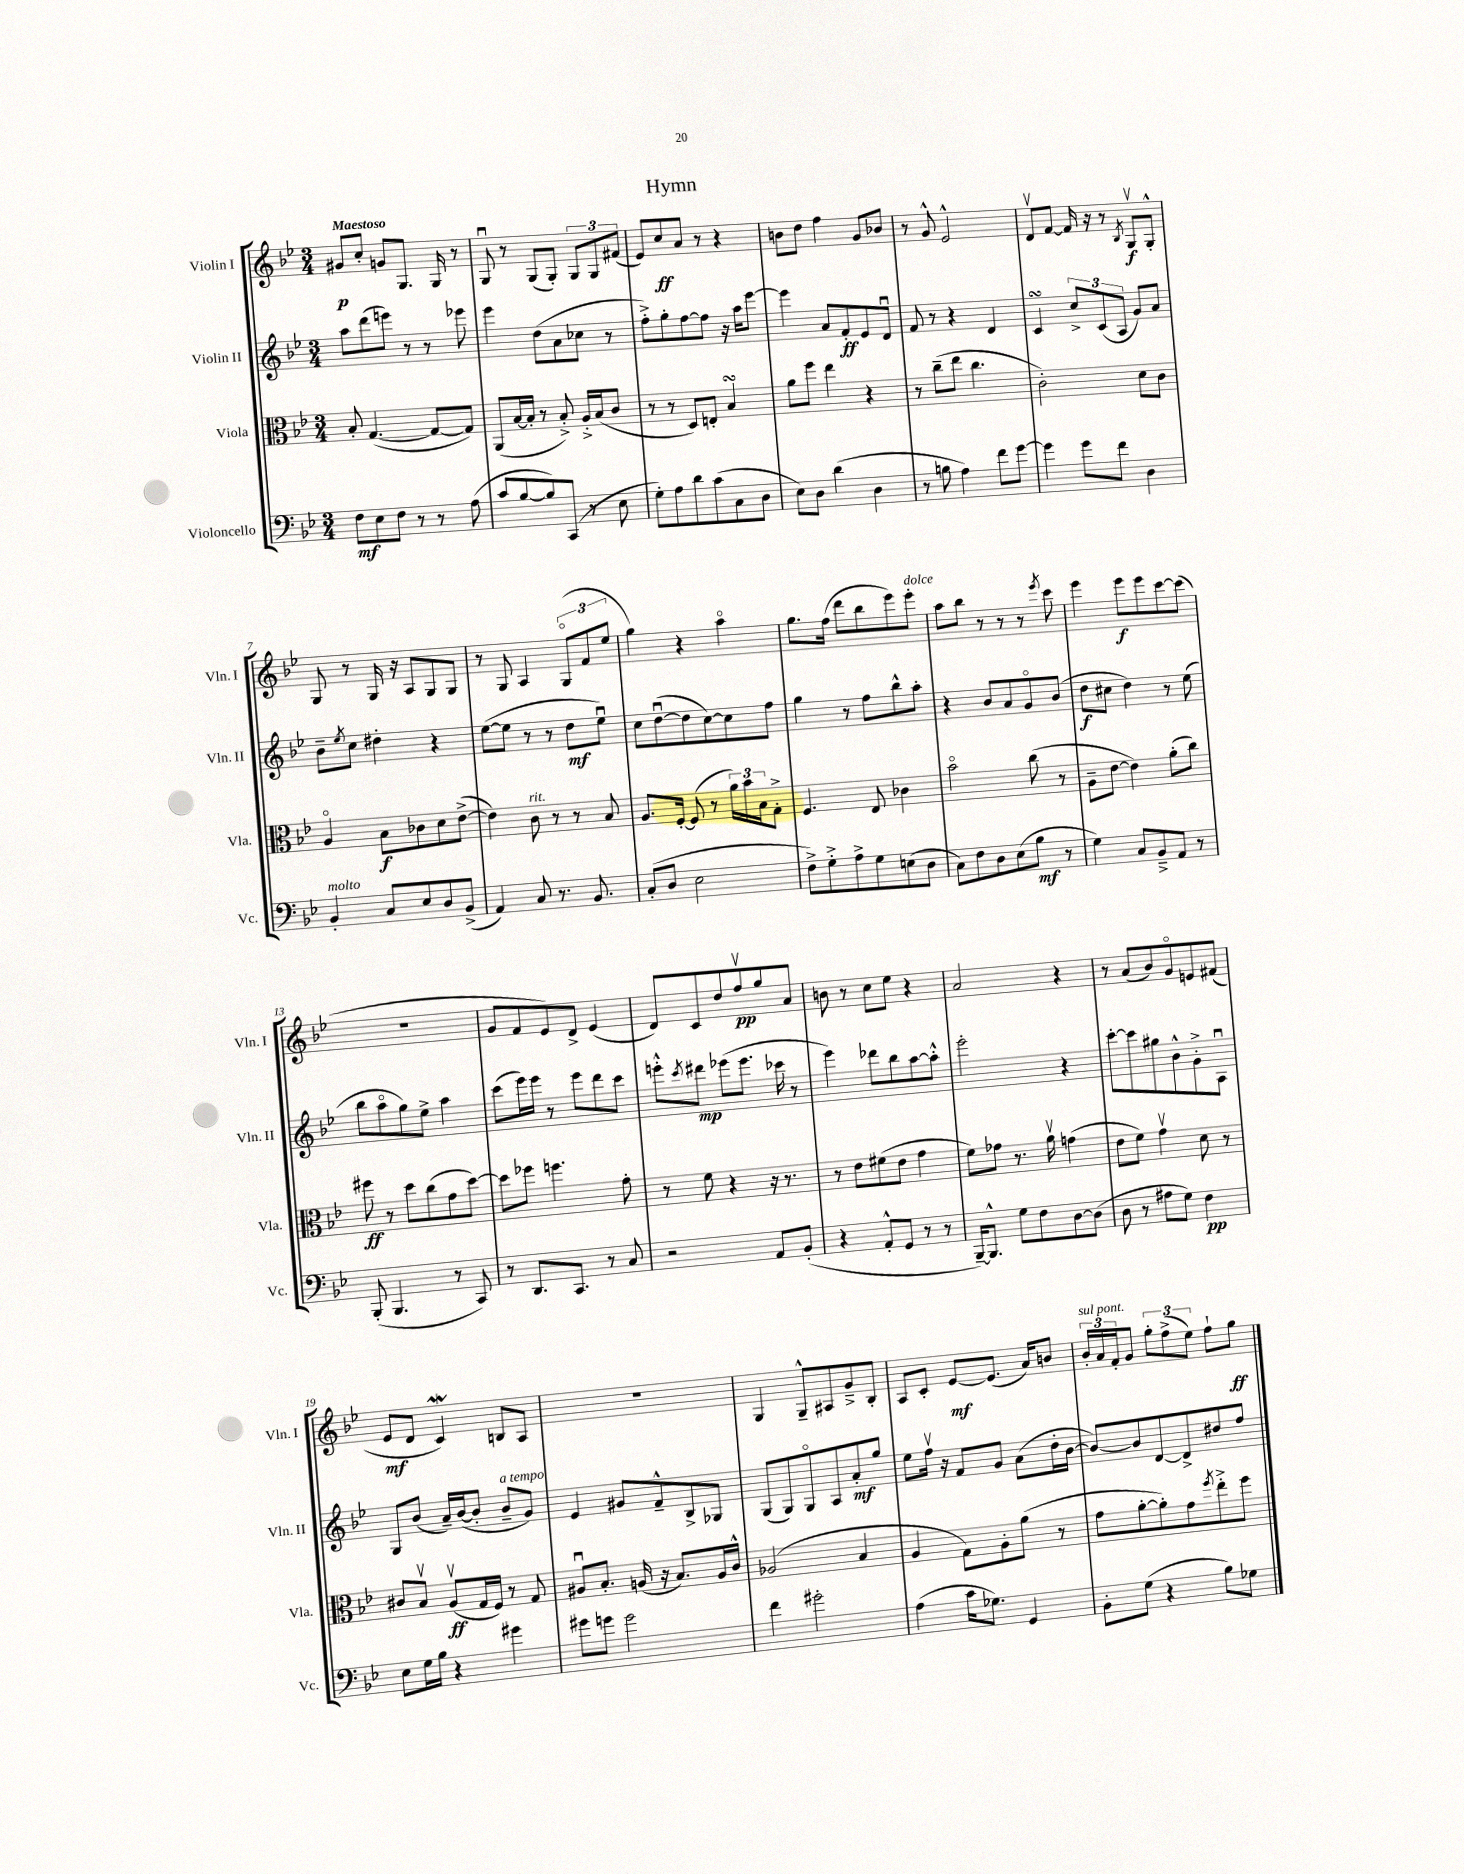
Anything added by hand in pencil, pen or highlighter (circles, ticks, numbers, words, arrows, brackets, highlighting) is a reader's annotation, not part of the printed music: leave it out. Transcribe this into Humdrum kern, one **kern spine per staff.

**kern	**kern	**kern	**kern
*staff4	*staff3	*staff2	*staff1
*clefF4	*clefC3	*clefG2	*clefG2
*k[b-e-]	*k[b-e-]	*k[b-e-]	*k[b-e-]
*M3/4	*M3/4	*M3/4	*M3/4
8F\L	8B-'/	8aa\L	8g#/L
8E-\	([4.G/	(8ddd\	8cc'/J
8F\J	.	8eee\J)	8g/L
8r	.	8r	8.G/J
8r	8G/_L	8r	.
.	.	.	16G/
(8A\	8G/]J)	8eee-\	8r
=	=	=	=
8c/L	(8AA/L	4eee-\	8Gu/
[8B-/	[16B-/L	.	8r
.	16B-'/]JJ	.	.
8B-/])	8r	(8dd\L	(8G/L
(8CC/J	8B-'^/)	8a\	8G'/J)
8r	16A'^/LL	8cc-\J	12G/L
.	(16B-/J	.	.
.	.	.	12G/
8E-\	8c/J	8r	.
.	.	.	(12f#/J
=	=	=	=
8G'\L)	8r	8ff'^\L)	8e-/L)
8A\	8r	8gg'\	8cc/
8d\	8D/L)	[8ff\	8a/J
(8c\	8E'/J	8ff\]J	8r
8C\	4B-/	16r	4r
.	.	16aa\LK	.
8D\J	.	[8eee-\J	.
=	=	=	=
8E-\L)	8a\L	4eee-\]	8b\L
8D\J	8ff\J	.	8dd\J
(4d\	4ee-\	8a/L	4ff\
.	.	8f'/	.
4D\	4r	8e-/	8g/L
.	.	8du/J	8b-/J
=	=	=	=
8r	8r	8f/	8r
8B\	(8cc~\L	8r	8g^^/
4A\)	8ee-\J	4r	2e-^^/
.	4.cc\	.	.
8f\L	.	4d/	.
[8g\J	.	.	.
=	=	=	=
4g\]	2c'\)	4c/	8dv/L
.	.	.	[8f/J
8g\L	.	12cc^/L	16f/]
.	.	.	16r
.	.	(12c/	.
8f\J	.	.	8r
.	.	12A/J	.
.	.	.	8qB-/
4D\	8d\L	8g/L)	8Gv/L
.	8c\J	8a/J	8G'^^/J
=	=	=	=
4BB-'/	4Ao/	8b-~\L	8G/
.	.	8qee-/	.
.	.	8cc\J	8r
8C/L	8B-\L	4dd#'\	16G/
.	.	.	16r
8E-/	8c-\	.	8A/L
8D/	8d\	4r	8G/
(8BB-^/J	([8e-^\J	.	8G/J
=	=	=	=
4AA/)	4e-\])	([8ee-\L	8r
.	.	8ee-\]J	8G/
8C/	8c\	8r	4A/
8.r	8r	8r	.
.	8r	8dd\L	(12Go/L
8.BB-/	.	.	.
.	.	.	12f/
.	8B-/	8ee-u\J)	.
.	.	.	12ee-/J
=	=	=	=
(8C'/L	8.A/L	8cc\L	4gg\)
8D/J	.	([8ddu\	.
.	[16F'/Jk	.	.
2E-\	(8F/]	8dd\]	4r
.	8r	[8cc\)	.
.	24a\LL)	8cc\]	4aao\
.	24b-\	.	.
.	24B-\J	.	.
.	8G'^\J	8ff\J	.
=	=	=	=
8F^\L)	4.F/	4gg\	8.gg\L
8G'^\	.	.	.
.	.	.	(16ff\Jk
8A^\	.	8r	8ddd\L
8G\	8E-/	8ff\L	8bb-\
(8E\	4c-\	8bb-^^\	8eee-\)
8D\J	.	8aa'\J	8eee-'\J
=	=	=	=
8C\L)	2b-o\	4r	8aa\L
8F\	.	.	8bb-\J
8D\	.	8b-/L	8r
(8E-\	.	8a/	8r
8B-\J	(8cc\	8go/	8r
.	.	.	8qeee-/
8r	8r	(8b-/J	8ccc\
=	=	=	=
4G\)	8A~\L	8dd\L	4eee-\
.	[8e-\J	8cc#\J	.
8C/L	4e-\])	4dd\)	8eee-\L
8BB-~^/	.	.	8eee-\
8AA/J	(8a'\L	8r	[8ccc\
8r	8cc\J)	(8ee-\	(8ccc\]J
=	=	=	=
(8BBB-'/	8ff#\	8bb-\L	2.r
4.BBB-/	8r	8aao\	.
.	8dd\L	8gg\)	.
.	(8cc\	8ee-^\J	.
8r	8g\	4aa\	.
8CC/)	[8dd\J)	.	.
=	=	=	=
8r	8dd\]L	(8ccc\L	8g/L
8.DD/L	8ff-\J	16eee-\L)	8f/
.	.	16eee-\JJ	.
.	4.ff\	8r	8e-/)
8.CC/J	.	.	.
.	.	8eee-\L	8d^/J
8r	.	8ddd\	(4e-/
8C/	8g'\	8ccc\J	.
=	=	=	=
2r	8r	8eee'^^\L	8d/L)
.	.	8qccc/	.
.	8f\	8ddd#\J	8c/
.	4r	(8eee-\L	8dd/
.	.	8.eee-\J	8ffv/
8AA/L	16r	.	8gg/
.	8.r	16ccc-\	.
(8BB-'/J	.	8r	8a/J
=	=	=	=
4r	8r	4eee-\)	8b\
.	8e-\L	.	8r
8AA'^^/L	(8f#\	8ddd-\L	8cc\L
8GG/J	8e-\J	8bb-\	8ee-\J
8r	4g\	[8aa\	4r
8r	.	8aa'^^\]J	.
=	=	=	=
[16BBB-~/LK)	8f\L)	2eee-'\	2a/
8.BBB-^^/]J	.	.	.
.	8g-\J	.	.
8G\L	8.r	.	.
8F\	.	.	.
.	16av\	.	.
[8D\	(4g\	4r	4r
(8D\]J	.	.	.
=	=	=	=
8D\	8e-\L	[8ccc'\L	8r
8r	8f\J)	8ccc\]	(8a/L
8A#\L	4gv\	8gg#\	8b-/)
8G\J)	.	8b-^^\	8go/
4F\	8d\	8g'^\	8e/
.	8r	8Au\J	(8f#/J
=	=	=	=
8E-\L	8c#/L	8G/L	8e-/L
16G\L	8B-v/J	(8b-/J	8d/J
16B-\JJ	.	.	.
4r	(8Av/L	16a~/LL)	4c/)
.	.	([16b-/J	.
.	16G/L	8b-'/]J	.
.	16F/JJ)	.	.
4g#\	8r	8b-~/L	8B/L
.	8G/	8g/J)	8A/J
=	=	=	=
8g#\L	8A#u/L	4e-/	2.r
8g\J	8.B-'/J	.	.
2g\	.	8g#/L	.
.	(16A/	.	.
.	16r	8f~^^/	.
.	8.B-/L)	.	.
.	.	8B-^/	.
.	16A/L	8G-/J	.
.	16c^^/JJ	.	.
=	=	=	=
4f\	(2A-/	(8G/L	4G/
.	.	8G/)	.
2g#'\	.	8Go/	8G~^^/L
.	.	8A/	8A#/
.	4B-/	8a'/	8g~^/
.	.	8gg/J	8B-'/J
=	=	=	=
(4A\	4A/	8ee-\L	8A/L
.	.	16ffv\Jk	8c'/J
.	.	16r	.
16c\LK	8G\L)	8f/L	[8e-/L
8.G-\J)	.	.	.
.	8A'\	8g/J	(8.e-/]J
4GG/	(8a\J	(8a\L	.
.	.	.	16a/LK)
.	8r	16dd'\L	8b/J
.	.	[16b-\JJ	.
=	=	=	=
8BB-'\L	8g\L	8b-/_L)	24b-'/LL
.	.	.	24a/
.	.	.	24f'/J
(8G\J	[8a'\	8b-/]	8g/J
4r	8a'\])	[8d/	12gg'\L
.	.	.	(12ff^\
.	8g\	8d^/]	.
.	.	.	12ee-\J)
.	8qff/	.	.
8B-\L)	8ee-'^\	8dd#/	8ff`\L
8G-\J	8ff\J	8ff/J	8gg\J
==	==	==	==
*-	*-	*-	*-
